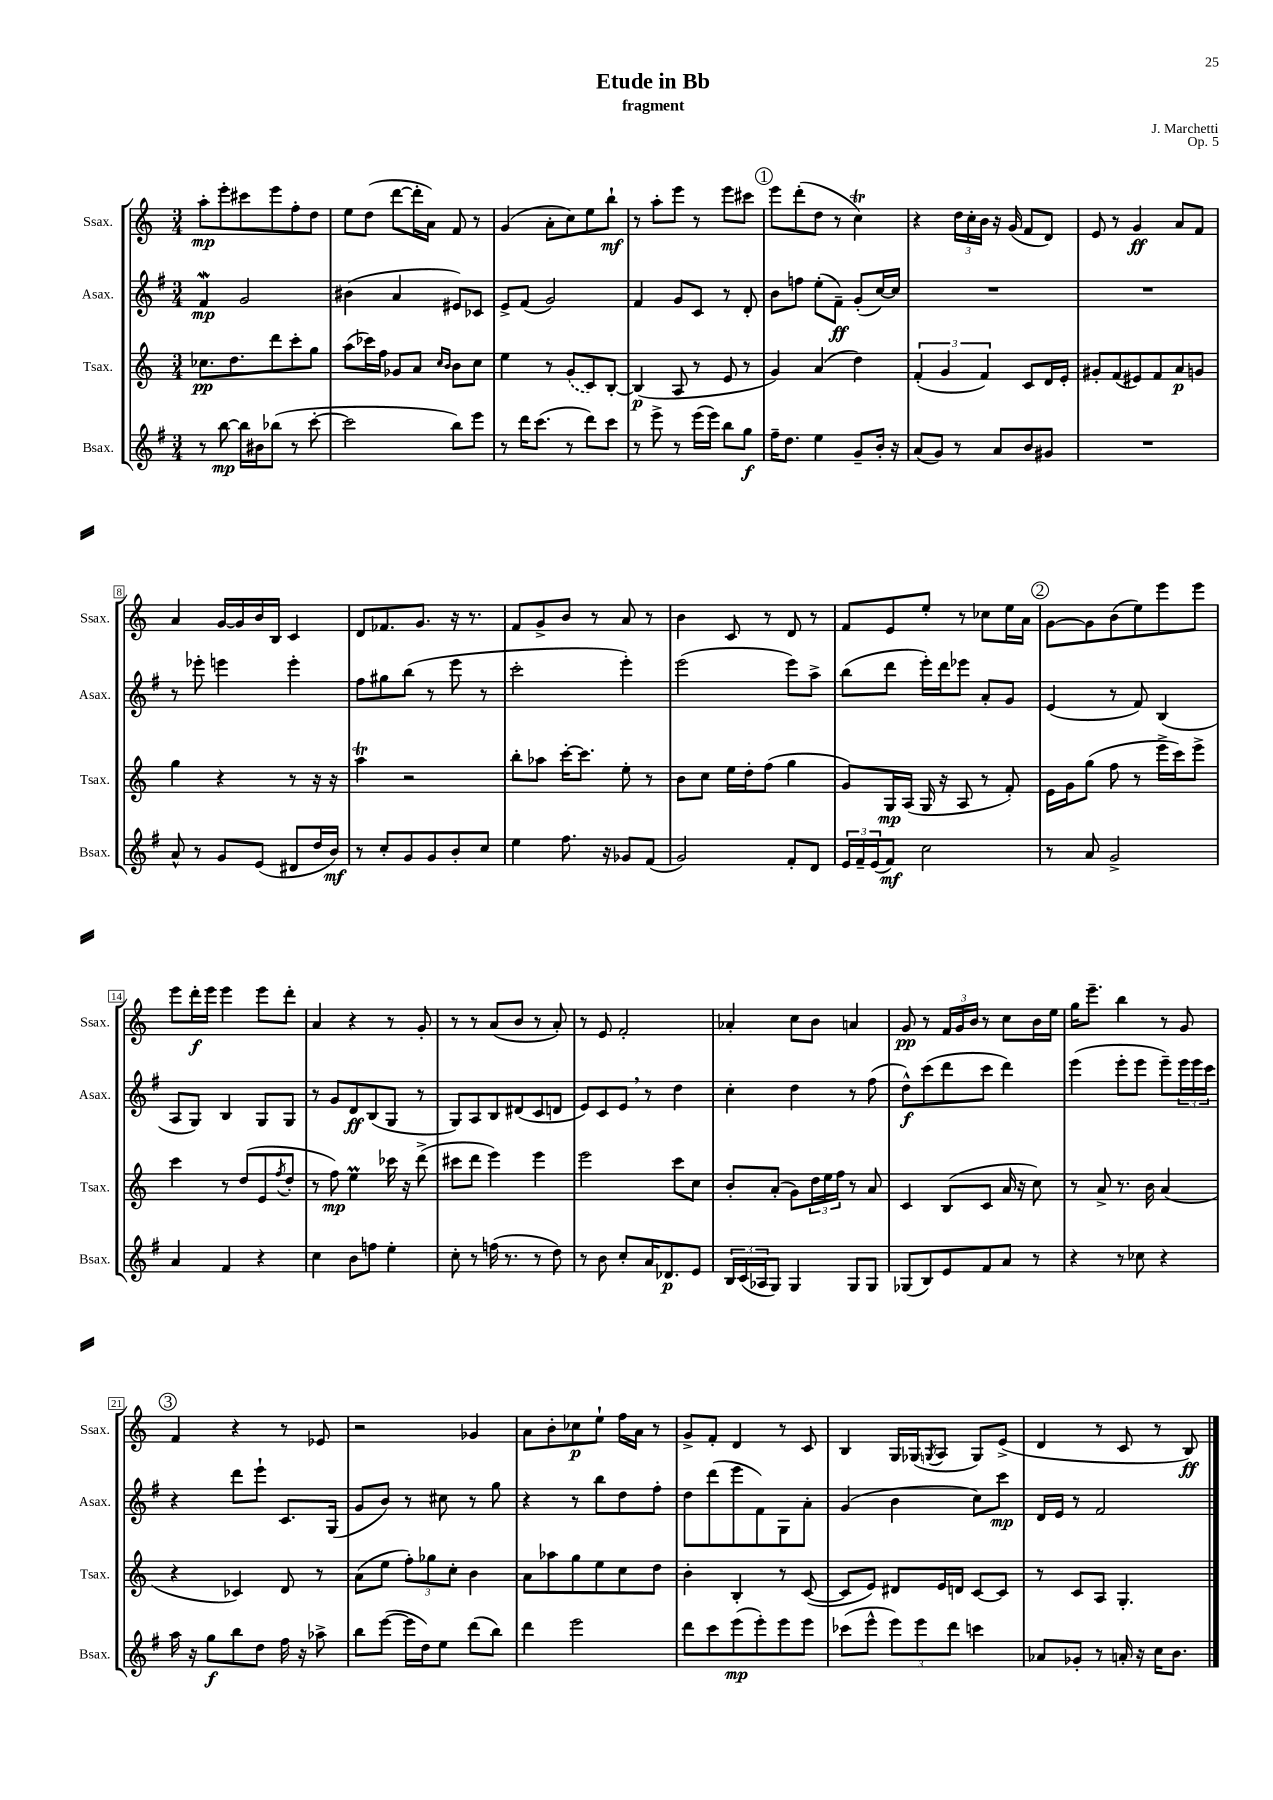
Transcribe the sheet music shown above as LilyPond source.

\header { title = "Etude in Bb" composer = "J. Marchetti" subtitle = "fragment" opus = "Op. 5" }
<<
\new StaffGroup <<
\new Staff = "s0" \with { instrumentName = "Ssax." shortInstrumentName = "Ssax." } {
    \clef treble \key c \major \numericTimeSignature \time 3/4
    a''8-.\mp e'''8-. cis'''8 e'''8 f''8-. d''8 |
    e''8 d''8( d'''8~ d'''16-. a'16) f'8 r8 |
    g'4( a'8-. c''8) e''8 b''8-!\mf |
    r8 a''8-. e'''8 r8 e'''8 cis'''8 |
    \mark \markup { \circle "1" } e'''8 d'''8-.( d''8 r8 c''4\trill) |
    r4 \tuplet 3/2 { d''16 c''16-. b'16 } r16 g'16( f'8 d'8) |
    e'8 r8 g'4\ff a'8 f'8 |
    a'4 g'16~ g'16 b'16 b16 c'4 |
    d'8 fes'8. g'8. r16 r8. |
    f'8 g'8-> b'8 r8 a'8 r8 |
    b'4 c'8 r8 d'8 r8 |
    f'8 e'8 e''8-. r8 ces''8 e''16 a'16 |
    \mark \markup { \circle "2" } g'8~ g'8 b'8( e''8) e'''8 e'''8 |
    e'''8 d'''16-.\f e'''16 e'''4 e'''8 d'''8-. |
    a'4 r4 r8 g'8-. |
    r8 r8 a'8( b'8 r8 a'8-.) |
    r8 e'8 f'2-. |
    aes'4-. c''8 b'8 a'4 |
    g'8\pp r8 \tuplet 3/2 { f'16 g'16 b'16 } r8 c''8 b'16 e''16 |
    g''16 e'''8.-- b''4 r8 g'8 |
    \mark \markup { \circle "3" } f'4 r4 r8 ees'8 |
    r2 ges'4 |
    a'8 b'8-. ces''8\p e''8-! f''16 a'16 r8 |
    g'8-> f'8-. d'4 r8 c'8 |
    b4 g16 ges16( \acciaccatura { g8 } a8 g8) e'8->( |
    d'4 r8 c'8 r8 b8\ff) \bar "|." |
}
\new Staff = "s1" \with { instrumentName = "Asax." shortInstrumentName = "Asax." } {
    \clef treble \key g \major \numericTimeSignature \time 3/4
    fis'4\mordent\mp g'2 |
    bis'4( a'4 eis'8) ces'8 |
    e'8-> fis'8( g'2) |
    fis'4 g'8 c'8 r8 d'8-. |
    \mark \markup { \circle "1" } b'8 f''8 e''8-.( fis'8--\ff) g'8-.( c''16~) c''16 |
    R2. |
    R2. |
    r8 ees'''8-. e'''4 e'''4-. |
    fis''8 gis''8 b''8( r8 e'''8 r8 |
    c'''2-. e'''4-.) |
    e'''2( e'''8) a''8-> |
    b''8( d'''8 e'''16-.) d'''16 ees'''8 a'8-. g'8 |
    \mark \markup { \circle "2" } e'4( r8 fis'8) b4( |
    a8 g8) b4 g8 g8 |
    r8 g'8 d'8\ff b8( g8 r8 |
    g8) a8 b8 dis'8( c'8 d'8 |
    e'8) c'8 e'8 \breathe r8 d''4 |
    c''4-. d''4 r8 fis''8( |
    d''8-^\f) c'''8( d'''8 c'''8 d'''4) |
    e'''4( e'''8-. e'''8 e'''8--) \tuplet 3/2 { e'''16 e'''16 c'''16 } |
    \mark \markup { \circle "3" } r4 d'''8 e'''8-! c'8. g16( |
    g'8 b'8) r8 cis''8 r8 g''8 |
    r4 r8 b''8 d''8 fis''8-. |
    d''8 d'''8( e'''8 fis'8) g8 a'8-. |
    g'4( b'4 c''8) c'''8\mp |
    d'16 e'16 r8 fis'2 \bar "|." |
}
\new Staff = "s2" \with { instrumentName = "Tsax." shortInstrumentName = "Tsax." } {
    \clef treble \key c \major \numericTimeSignature \time 3/4
    ces''8.\pp d''8. d'''8 c'''8-. g''8 |
    a''8( ces'''16) f''16 ges'8 a'8 \grace { c''16 b'16 } b'8 c''8 |
    e''4 r8 \once \slurDashed g'8( c'8) b8~-. |
    b4\p( a8 r8 e'8 r8 |
    \mark \markup { \circle "1" } g'4) a'4( d''4) |
    \tuplet 3/2 { f'4-.( g'4 f'4) } c'8 d'16 e'16-. |
    gis'8-. f'8( eis'8) f'8 a'8\p g'8 |
    g''4 r4 r8 r16 r16 |
    a''4\trill r2 |
    b''8-. aes''8 c'''16~-. c'''8. e''8-. r8 |
    b'8 c''8 e''16 d''16-. f''8( g''4 |
    g'8) g16\mp a16( g16 r16 a8 r8 f'8-.) |
    \mark \markup { \circle "2" } e'16 g'16 g''8( f''8 r8 e'''16-> c'''16) e'''8-> |
    c'''4 r8 d''8( e'8 \acciaccatura { f''8 } d''8-. |
    r8 f''8\mp) e''4\prall ces'''16 r16 d'''8->( |
    cis'''8 d'''8 e'''4) e'''4 |
    e'''2 c'''8 c''8 |
    b'8-. a'8-.( g'8) \tuplet 3/2 { d''16 e''16 f''16 } r8 a'8 |
    c'4 b8( c'8 a'16 r16 c''8) |
    r8 a'8-> r8. b'16 a'4( |
    \mark \markup { \circle "3" } r4 ces'4) d'8 r8 |
    a'8( e''8 \tuplet 3/2 { f''8-.) ges''8 c''8-. } b'4 |
    a'8 aes''8 g''8 e''8 c''8 d''8 |
    b'4-. b4-. r8 c'8~( |
    c'8 e'8) dis'8 e'16 d'16 c'8~ c'8 |
    r8 c'8 a8 g4.-. \bar "|." |
}
\new Staff = "s3" \with { instrumentName = "Bsax." shortInstrumentName = "Bsax." } {
    \clef treble \key g \major \numericTimeSignature \time 3/4
    r8 b''8~\mp b''16 bis'16 bes''8( r8 c'''8~-. |
    c'''2 b''8) e'''8 |
    r8 d'''16 c'''8.( r8 d'''8) c'''8 |
    r8 e'''8-> r8 e'''16( e'''16) b''8 g''8\f |
    \mark \markup { \circle "1" } fis''16-- d''8. e''4 g'8-- b'16-. r16 |
    a'8( g'8) r8 a'8 b'8 gis'8 |
    R2. |
    a'8-^ r8 g'8 e'8( dis'8 d''16 b'16\mf) |
    r8 c''8-. g'8 g'8 b'8-. c''8 |
    e''4 fis''8. r16 ges'8 fis'8( |
    g'2) fis'8-. d'8 |
    \tuplet 3/2 { e'16 fis'16-- e'16( } fis'8\mf) c''2 |
    \mark \markup { \circle "2" } r8 a'8 g'2-> |
    a'4 fis'4 r4 |
    c''4 b'8 f''8 e''4-. |
    c''8-. r8 f''16( r8. r8 d''8) |
    r8 b'8 c''8-. a'16 des'8.\p e'8 |
    \tuplet 3/2 { b16 c'16( aes16 } g8) g4 g8 g8 |
    ges8( b8) e'8 fis'8 a'8 r8 |
    r4 r8 ces''8 r4 |
    \mark \markup { \circle "3" } a''16 r16 g''8\f b''8 d''8 fis''16 r16 aes''8-> |
    b''8 e'''8~( e'''16 d''16) e''8 d'''8( b''8) |
    d'''4 e'''2 |
    d'''8 c'''8 e'''8\mp( e'''8-.) e'''8 e'''8 |
    ces'''8( e'''8-^ \tuplet 3/2 { e'''8) e'''8 d'''8 } c'''4 |
    aes'8 ges'8-. r8 a'16-. r16 c''16 b'8. \bar "|." |
}
>>
>>
\layout { \context { \Score \override BarNumber.stencil = #(make-stencil-boxer 0.1 0.3 ly:text-interface::print) } }
